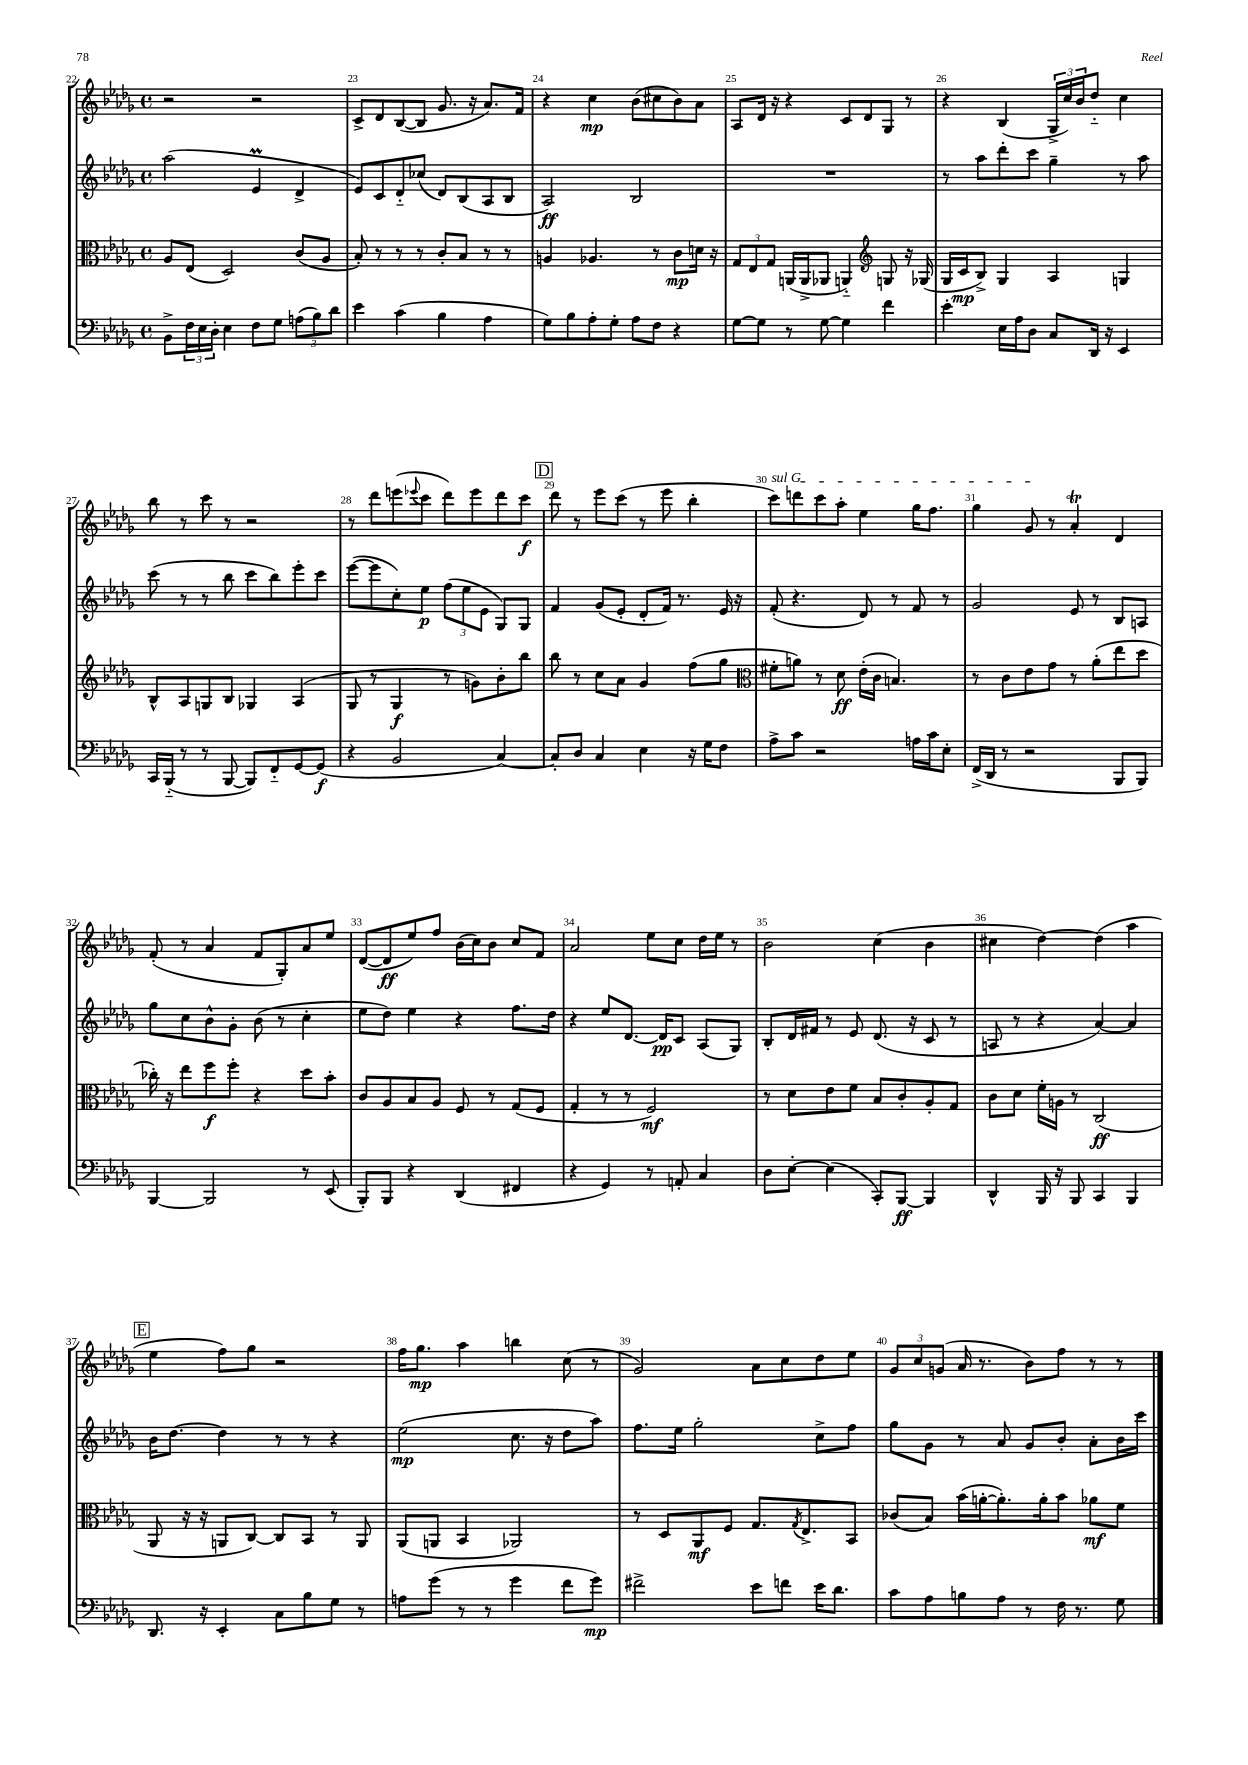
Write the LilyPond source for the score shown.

<<
\new StaffGroup <<
\new Staff = "s0" {
    \clef treble \key des \major \defaultTimeSignature \time 4/4
    r2 r2 |
    c'8-> des'8 bes8~( bes8 ges'8. r16 aes'8.) f'16 |
    r4 c''4\mp bes'8( cis''8 bes'8) aes'8 |
    aes8 des'16 r16 r4 c'8 des'8 ges8 r8 |
    r4 bes4( \tuplet 3/2 { ges16-> c''16) bes'16 } des''8-_ c''4 |
    bes''8 r8 c'''8 r8 r2 |
    r8 des'''8 e'''8( \appoggiatura { ees'''8 } c'''8 des'''8) ees'''8 des'''8 c'''8\f |
    \mark \markup { \box "D" } des'''8 r8 ees'''8 c'''8( r8 ees'''8 bes''4-. |
    \once \override TextSpanner.bound-details.left.text = \markup { \italic "sul G" } c'''8\startTextSpan) d'''8 c'''8 aes''8-. ees''4 ges''16 f''8. |
    ges''4 ges'8\stopTextSpan r8 aes'4-.\trill des'4 |
    f'8-.( r8 aes'4 f'8 ges8-.) aes'8 ees''8 |
    des'8~( des'8\ff ees''8) f''8 bes'16( c''16) bes'8 c''8 f'8 |
    aes'2 ees''8 c''8 des''16 ees''16 r8 |
    bes'2 c''4( bes'4 |
    cis''4 des''4~) des''4( aes''4 |
    \mark \markup { \box "E" } ees''4 f''8) ges''8 r2 |
    f''16 ges''8.\mp aes''4 b''4 c''8( r8 |
    ges'2) aes'8 c''8 des''8 ees''8 |
    \tuplet 3/2 { ges'8 c''8 g'8( } aes'16 r8. bes'8) f''8 r8 r8 \bar "|." |
}
\new Staff = "s1" {
    \clef treble \key des \major \defaultTimeSignature \time 4/4
    aes''2( ees'4\prall des'4-> |
    ees'8) c'8 des'8-_ ces''8( des'8) bes8( aes8 bes8 |
    aes2\ff) bes2 |
    R1 |
    r8 aes''8 des'''8-. c'''8 ges''4-- r8 aes''8 |
    c'''8( r8 r8 bes''8 c'''8 bes''8) ees'''8-. c'''8 |
    ees'''8~( ees'''8 c''8-.) ees''8\p \tuplet 3/2 { f''8( ees''8 ees'8 } ges8) ges8 |
    \mark \markup { \box "D" } f'4 ges'8( ees'8-. des'8-. f'16) r8. ees'16 r16 |
    f'8-.( r4. des'8) r8 f'8 r8 |
    ges'2 ees'8 r8 bes8 a8 |
    ges''8 c''8 bes'8-^ ges'8-. bes'8( r8 c''4-. |
    ees''8 des''8) ees''4 r4 f''8. des''16 |
    r4 ees''8 des'8.~ des'16\pp c'8 aes8( ges8) |
    bes8-. des'16 fis'16 r8 ees'8 des'8.( r16 c'8 r8 |
    a8 r8 r4 aes'4~) aes'4 |
    \mark \markup { \box "E" } bes'16 des''8.~ des''4 r8 r8 r4 |
    ees''2\mp( c''8. r16 des''8 aes''8) |
    f''8. ees''16 ges''2-. c''8-> f''8 |
    ges''8 ges'8 r8 aes'8 ges'8 bes'8-. aes'8-. bes'16 c'''16 \bar "|." |
}
\new Staff = "s2" {
    \clef alto \key des \major \defaultTimeSignature \time 4/4
    aes8 ees8( des2) c'8( aes8 |
    bes8-.) r8 r8 r8 c'8-. bes8 r8 r8 |
    a4 aes4. r8 c'8\mp d'16 r16 |
    \tuplet 3/2 { ges8 ees8 ges8 } a,16( a,16-> aes,8 a,4-_) \clef treble g8 r16 ges16( |
    ges16 c'16\mp bes8->) ges4 aes4 g4 |
    bes8-^ aes8 g8 bes8 ges4 aes4( |
    ges8 r8 ges4\f r8 g'8) bes'8-. bes''8 |
    \mark \markup { \box "D" } bes''8 r8 c''8 aes'8 ges'4 f''8( ges''8 |
    \clef alto fis'8-. a'8) r8 des'8\ff ees'16-.( c'16 b4.) |
    r8 c'8 ees'8 ges'8 r8 aes'8-.( ees''8 des''8 |
    ces''16-.) r16 ees''8 f''8\f f''8-. r4 des''8 bes'8-. |
    c'8 aes8 bes8 aes8 f8 r8 ges8( f8 |
    ges4-. r8 r8 f2\mf) |
    r8 des'8 ees'8 f'8 bes8 c'8-. aes8-. ges8 |
    c'8 des'8 f'16-. a16 r8 c2\ff( |
    \mark \markup { \box "E" } aes,8 r16 r16 a,8 c8~) c8 bes,8 r8 a,8 |
    aes,8( a,8 bes,4 aes,2) |
    r8 des8 aes,8\mf f8 ges8. \acciaccatura { ges8 } ees8.-> bes,8 |
    ces'8( bes8) bes'16( a'16~-. a'8.-.) a'16-. bes'8 aes'8\mf f'8 \bar "|." |
}
\new Staff = "s3" {
    \clef bass \key des \major \defaultTimeSignature \time 4/4
    bes,8-> \tuplet 3/2 { f16 ees16 des16-. } ees4 f8 ges8 \tuplet 3/2 { a8( bes8) des'8 } |
    ees'4 c'4( bes4 aes4 |
    ges8) bes8 aes8-. ges8-. aes8 f8 r4 |
    ges8~ ges8 r8 ges8~ ges4 f'4 |
    ees'4-. ees16 aes16 des8 c8 des,16 r16 ees,4 |
    c,16 bes,,16-_( r8 r8 bes,,8~ bes,,8) f,8-_ ges,8~ ges,8\f( |
    r4 bes,2 c4~) |
    \mark \markup { \box "D" } c8-. des8 c4 ees4 r16 ges16 f8 |
    aes8-> c'8 r2 a16 c'16 ees8-. |
    f,16->( des,16 r8 r2 bes,,8 bes,,8) |
    bes,,4~ bes,,2 r8 ees,8( |
    bes,,8-.) bes,,8 r4 des,4( fis,4 |
    r4 ges,4) r8 a,8-. c4 |
    des8 ees8~-. ees4( c,8-.) bes,,8~\ff bes,,4 |
    des,4-^ bes,,16 r16 bes,,8 c,4 bes,,4 |
    \mark \markup { \box "E" } des,8. r16 ees,4-. c8 bes8 ges8 r8 |
    a8 ges'8( r8 r8 ges'4 f'8 ges'8\mp) |
    fis'2-> ees'8 f'8 ees'16 des'8. |
    c'8 aes8 b8 aes8 r8 f16 r8. ges8 \bar "|." |
}
>>
>>
\layout { \context { \Score currentBarNumber = #22 \override BarNumber.break-visibility = ##(#f #t #t) barNumberVisibility = #all-bar-numbers-visible } }
